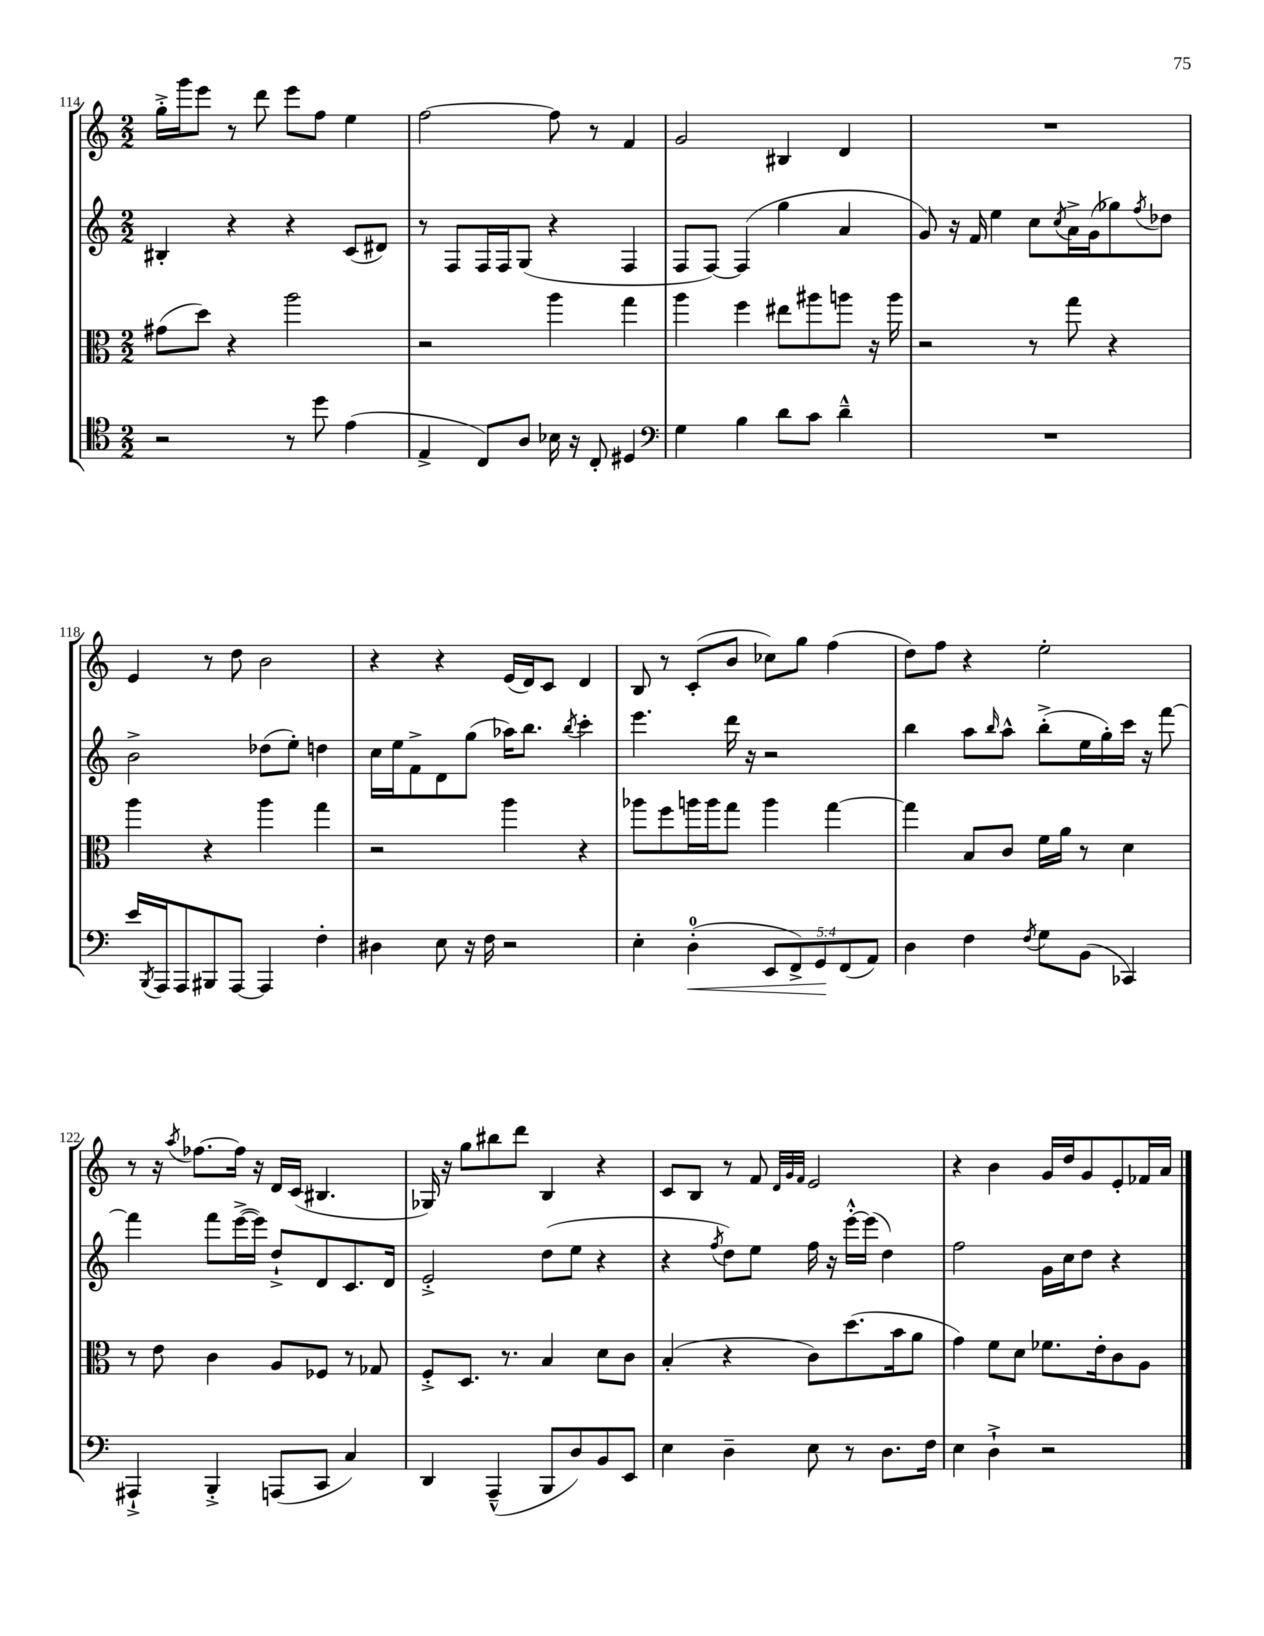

**kern	**dynam	**kern	**kern	**kern
*part4	*part4	*part3	*part2	*part1
*staff4	*staff4	*staff3	*staff2	*staff1
*clefC4	*	*clefC3	*clefG2	*clefG2
*k[]	*	*k[]	*k[]	*k[]
*M2/2	*	*M2/2	*M2/2	*M2/2
=114	=114	=114	=114	=114
2r	.	(8g#X\L	4B#X'/	16gg'^\LL
.	.	.	.	16ggg\J
.	.	8dd\J)	.	8eee\J
.	.	4r	4r	8r
.	.	.	.	8ddd\
8r	.	2aa\	4r	8eee\L
8dd\	.	.	.	8ff\J
(4e\	.	.	(8c/L	4ee\
.	.	.	8d#X/J)	.
=115	=115	=115	=115	=115
4E^/	.	2r	8r	[2ff\
.	.	.	8F/L	.
8C/L)	.	.	16F/L	.
.	.	.	16F/J	.
8A/J	.	.	(8G/J	.
16B-X\	.	4aa\	4r	8ff\]
16r	.	.	.	.
8C'/	.	.	.	8r
4D#X/	.	4gg\	4F/	4f/
=116	=116	=116	=116	=116
*clefF4	*	*	*	*
4G\	.	4aa\	8F/L	2g/
.	.	.	[8F/J)	.
4B\	.	4ff\	(4F/]	.
8d\L	.	8ee#X\L	4gg\	4B#X/
8c\J	.	8aa#X\	.	.
4d~^^\	.	8aan\J	4a/	4d/
.	.	16r	.	.
.	.	16aa\	.	.
=117	=117	=117	=117	=117
1r	.	2r	8g/)	1r
.	.	.	16r	.
.	.	.	16f/	.
.	.	.	4ee\	.
.	.	8r	8cc\L	.
.	.	.	8qcc/	.
.	.	8gg\	16a^\L	.
.	.	.	(16g\J	.
.	.	4r	8gg-X\)	.
.	.	.	8qff/	.
.	.	.	8dd-X\J	.
!!LO:LB:g=z
=118	=118	=118	=118	=118
16e/LL	.	4aa\	2b^\	4e/
8qBBB/	.	.	.	.
16AAA/J	.	.	.	.
8AAA/	.	.	.	.
8BBB#X/	.	4r	.	8r
[8AAA/J	.	.	.	8dd\
4AAA/]	.	4aa\	(8dd-X\L	2b\
.	.	.	8ee'\J)	.
4F'\	.	4gg\	4ddn\	.
=119	=119	=119	=119	=119
4D#X\	.	2r	16cc\LL	4r
.	.	.	16ee\J	.
.	.	.	8f^\	.
8E\	.	.	8d\	4r
16r	.	.	(8gg\J	.
16F\	.	.	.	.
2r	.	4aa\	16aa-X\KL)	(16e/LL
.	.	.	8.bb\J	16d/J)
.	.	.	.	8c/J
.	.	.	8qbb/	.
.	.	4r	4ccc'\	4d/
=120	=120	=120	=120	=120
4E'\	.	8aa-X\L	4.eee\	8B/
.	.	8ff\	.	8r
!	!LO:HP:b	!	!	!
(4D'\	<	16aan\L	.	(8c'/L
.	.	16aa\J	.	.
.	.	8gg\J	16ddd\	8b/J
.	.	.	16r	.
10EE/L	.	4aa\	2r	8cc-X\L)
10FF^/)	.	.	.	.
.	.	.	.	8gg\J
10GG/	.	.	.	.
.	.	[4gg\	.	(4ff\
(10FF/	[	.	.	.
10AA/J)	.	.	.	.
=121	=121	=121	=121	=121
4D\	.	4gg\]	4bb\	8dd\L)
.	.	.	.	8ff\J
4F\	.	8B/L	8aa\L	4r
.	.	.	16qqbb/	.
.	.	8c/J	8aa^^\J	.
8qF/	.	.	.	.
8G\L	.	16f\LL	(8bb'^\L	2ee'\
.	.	16a\JJ	.	.
(8BB\J	.	8r	16ee\L	.
.	.	.	16gg'\)	.
4CC-X/)	.	4d\	16ccc\JJ	.
.	.	.	16r	.
.	.	.	[8fff\	.
!!LO:LB:g=z
=122	=122	=122	=122	=122
4AAA#X`^/	.	8r	4fff\]	8r
.	.	8e\	.	16r
.	.	.	.	8qaa/
.	.	.	.	[8.ff-X\L
4BBB'^/	.	4c\	8fff\L	.
.	.	.	([16eee^\L	16ff-\Jk]
.	.	.	16eee\JJ])	16r
(8AAAn/L	.	8A/L	8dd`^/L	16d/LL
.	.	.	.	(16c/JJ
8CC/J	.	8F-X/J	8d/	4.B#X/
4C/)	.	8r	8.c/	.
.	.	8G-X/	.	.
.	.	.	16d/Jk	.
=123	=123	=123	=123	=123
4DD/	.	8F'^/L	2e'^/	16G-X/)
.	.	.	.	16r
.	.	8.D/J	.	8gg\L
(4AAA~^^/	.	.	.	8bb#X\
.	.	8.r	.	.
.	.	.	.	8ddd\J
8BBB/L	.	4B/	(8dd\L	4B/
8D/)	.	.	8ee\J	.
8BB/	.	8d\L	4r	4r
8EE/J	.	8c\J	.	.
=124	=124	=124	=124	=124
4E\	.	(4B'/	4r	8c/L
.	.	.	.	8B/J
.	.	.	8qff/	.
4D~\	.	4r	8dd\L)	8r
.	.	.	8ee\J	8f/
.	.	.	.	32qqd/LLL
.	.	.	.	32qqg/
.	.	.	.	32qqf/JJJ
8E\	.	8c\L)	16ff\	2e/
.	.	.	16r	.
8r	.	(8.dd\	[16eee'^^\LL	.
.	.	.	(16eee\JJ]	.
8.D\L	.	.	4dd\)	.
.	.	16b\k	.	.
.	.	8a\J	.	.
16F\Jk	.	.	.	.
=125	=125	=125	=125	=125
4E\	.	4g\)	2ff\	4r
4D`^\	.	8f\L	.	4b\
.	.	8d\J	.	.
2r	.	8.f-X\L	16g\LL	16g/LL
.	.	.	16cc\J	16dd/J
.	.	.	8dd\J	8g/
.	.	16e'\k	.	.
.	.	8c\	4r	8e'/
.	.	8A\J	.	16f-X/L
.	.	.	.	16a/JJ
==	==	==	==	==
*-	*-	*-	*-	*-
